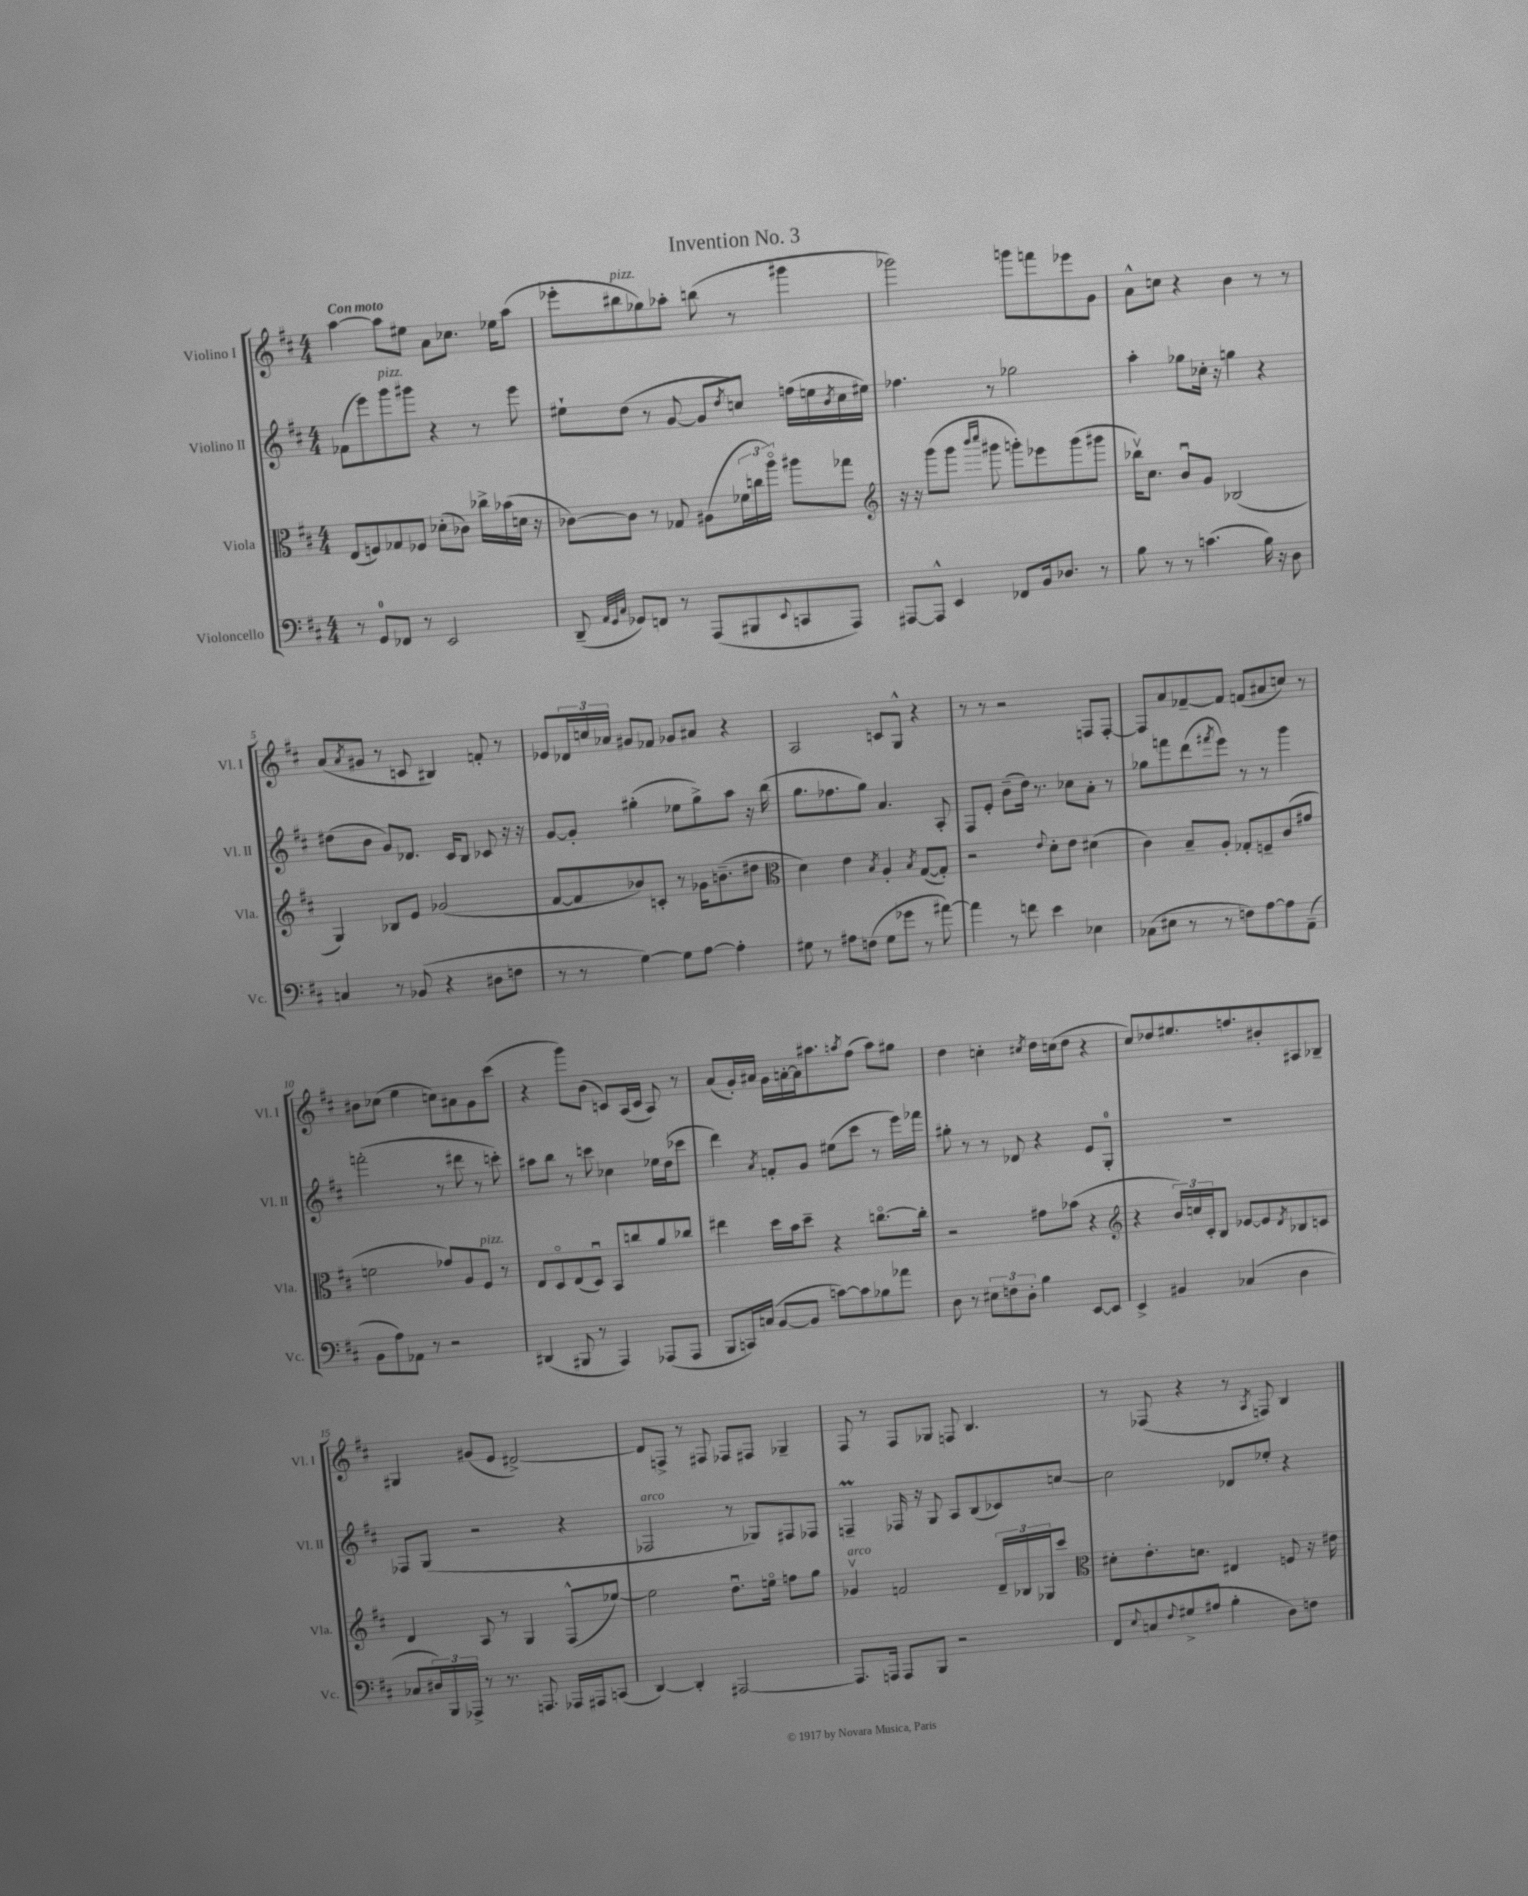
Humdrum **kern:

**kern	**kern	**kern	**kern
*part4	*part3	*part2	*part1
*staff4	*staff3	*staff2	*staff1
*I"Violoncello	*I"Viola	*I"Violino II	*I"Violino I
*I'Vc.	*I'Vla.	*I'Vl. II	*I'Vl. I
*clefF4	*clefC3	*clefG2	*clefG2
*k[f#c#]	*k[f#c#]	*k[f#c#]	*k[f#c#]
*M4/4	*M4/4	*M4/4	*M4/4
=1	=1	=1	=1
!	!	!	!LO:TX:a:B:t=Con moto
8r	(8E/L	(8f-X\L	[4aa\
8GG/L	8Fn/)	8eee\)	.
!	!	!LO:TX:a:i:t=pizz.	!
8FF-X/J	8G-X/	8ggg\	8aa\L]
8r	8F-X/J	8ggg#X\J	8ee#X\J
2EE/	(8d-X'\L	4r	8a\L
.	8c-X\J)	.	8.cc-X\J
.	16cc-X^\LL	8r	.
.	(16b-X\	.	16ee-X\KL
.	16dn\JJ	8eee\	(8aa\J
.	16r	.	.
=2	=2	=2	=2
(8DD~/	[8c-X\L)	8ee#X`\L	8eee-X'\L
32qqAA/LLL	.	.	.
32qqGG/	.	.	.
32qqC#/JJJ	.	.	.
!	!	!	!LO:TX:a:i:t=pizz.
8GG-X/L)	8c-\J]	(8dd\J	8bb#X\
8FFn/J	8r	8r	8gg-X\)
8r	8G-X/	[8g/	8aa-X'\J
(8AAA/L	(8A#X\L	8g/L]	(8bbn\
.	.	8qdd/	.
8BBB#X/	24f-X\L	8ccn/J)	8r
.	24ccn\	.	.
.	24aa\JJ)	.	.
8qqEE/	.	.	.
8CCn/	8aa#X\L	(16ffn\LL	4ggg#X\
.	.	16een\	.
.	.	8qb/	.
8AAA/J)	8gg-X\J	16cc\	.
.	.	16ee#X\JJ)	.
=3	=3	=3	=3
*	*clefG2	*	*
[8AAA#X/L	16r	4.ff-X\	2ggg-X\)
.	16r	.	.
8AAA#^^/J]	(8ggg\L	.	.
4EE/	8ggg\J	.	.
.	16qqbbb/LL	.	.
.	16qqcccc#/JJ	.	.
.	8ggg#X\	8r	.
8FF-X/L	8gggn'\L)	2gg-X\	8gggn\L
16BB/k	8eee-X\	.	8fffn\
8.D-X/J	.	.	.
.	(8ggg\	.	8eee-X\
8r	8ggg#X\J	.	8g\J
=4	=4	=4	=4
8B\	16bb-Xv\KL)	4aa'\	8a^^\L
.	8.cc#\J	.	.
8r	.	.	8ccn\J
8r	8bu/L	8gg-X\L	4r
(4.cn\	8g/J	16cc-X'\Jk	.
.	.	16r	.
.	(2B-X/	4ggn\	4b\
16B\)	.	4r	8r
16r	.	.	.
8D\	.	.	8r
!!LO:LB:g=z
=5	=5	=5	=5
4Cn/	4G/)	(8dd#X\L	(8a/L
.	.	.	8qa/
.	.	8b\J	8g#X/J
8r	8B-X/L	8g/L)	8r
(8BB-X/	8e/J	8.d-X/J	8cn/
4r	(2g-X/	.	4B#X/)
.	.	16c#/KL	.
.	.	8B/J	.
8D#X\L	.	8c-X/	8fn'/
8Fn\J	.	16r	8r
.	.	16r	.
=6	=6	=6	=6
8r	[8f#/L	[8g/L	8e-X/L
8r	8f#/]	8g'/J]	24d-X/L
.	.	.	24ccn/
.	.	.	24a-X/JJ
[4G\)	8b-X/)	(4gg#X'\	8g#X/L
.	8cn'/J	.	8f-X/J
8G\L]	8r	8ee-X\L	8g-X/L
[8A\J	16g-X\KL	8gg#^\)	8a#X/J
.	(8.bn~\	.	.
4A'\]	.	8aa\J	4r
.	8dd#X\J	16r	.
.	.	(16bb\	.
=7	=7	=7	=7
*	*clefC3	*	*
8G#X\	4d\)	8.gg\L	2A/
8r	.	.	.
.	.	8.ff-X\	.
8A#X\L	4e\	.	.
(8Fn\J	.	8gg\J)	.
.	8qB/	.	.
8G#\L	4A'/	4.a/	8cn/L
8g-X\J	.	.	8G^^/J
.	8qB/	.	.
8r	([8G/L	.	4r
[8a#X\)	8G'/J])	8A'/	.
=8	=8	=8	=8
4a#\]	2r	8F#/L	8r
.	.	8e'/J	8r
8r	.	(8b~\L	2r
8fn\	.	16dd\Jk)	.
.	.	8.r	.
.	8qqe/	.	.
4e\	8d'\L	.	.
.	8e\J	8cc-X\L	.
4E-X\	(4d#X\	8a'\J	8Fn/L
.	.	8r	[8F'/J
=9	=9	=9	=9
(8C-X\L	4c#\)	8gg-X\L	8F/L]
8E#X\J	.	8fffn\	8a/
8r	8B~/L	(8ddd\	[8f-X~/
.	.	8qfff#X/	.
8r	8A'/J	8eee\J)	8f-/J]
8Fn\L)	8G-X'/L	8r	(8fn/L
[8A\	8Fn~/	8r	8a#X/
8A\]	(8c#/	4ggg\	8ccn/J)
(8AA~\J	8g#X/J	.	8r
!!LO:LB:g=z
=10	=10	=10	=10
8BB\L	2fn\	(2fffn'\	8b#X\L
8A\)	.	.	(8cc-X\J
8AA-X\J	.	.	4ee\
8r	.	.	.
2r	8g-X/L)	8r	8ccn\L)
.	8A/	8ddd#X\	8a#X\
!	!LO:TX:a:i:t=pizz.	!	!
.	8F#/J	8r	8g\
.	8r	8cccn'\)	(8ccc#\J
=11	=11	=11	=11
(4DD#X/	8E/L	8aa#X\L	4r
.	8D/	8bb\J	.
8BBB#X/	(8E/	8r	8ggg\L)
8r	8Du/J)	8cccn\	(8b\J
4AAA/)	8BB/L	4cc-X\	8cn/L)
.	8ccn/	.	(16A/L
.	.	.	16c/JJ
(8AAA-X/L	8a/	16ee-X\LL	8A/)
.	.	(16dd\J	.
8AAA-/J	8cc-X/J	8ccc-X\J	8r
=12	=12	=12	=12
8BBB/L	4ee#X\	4ddd\)	(8a/L
16CCn/L)	.	.	16g'/L)
(16Cn/JJ	.	.	16a#X/JJ
.	.	8qa/	.
[8BB/L	16dd\LL	8fn'/L	16g\LL
.	16b\J	.	[16an'\
8BB/J]	8dd~\J	8g/J	16a\J]
.	.	.	8.aa#X\
[8cn\L)	4r	(8ee#X\L	.
.	.	.	8qaan/
8c\]	.	8ccc#\J	(8ff#\J
8B-X\	[8.ccn\L	8r	8aa\L)
8a-X\J	.	16eee\LL)	8gg#X\J
.	16cc'\Jk]	16fff-X\JJ	.
=13	=13	=13	=13
8D\	2r	8gg#X'\	4dd\
8r	.	8r	.
12E#X\L	.	8r	4ccn'\
12Fn\	.	.	.
.	.	8d-X/	.
12D'\J	.	.	.
.	.	.	8qcc#X/
4B\	8g#X\L	4r	16dd\LL
.	.	.	(16ccn\J
.	(8b-X\J	.	8dd\J
[8EE/L	4r	8e/L	4r
8EE/J]	.	8G'/J	.
=14	=14	=14	=14
*	*clefG2	*	*
4EE^/	4r	1r	8cc#/L)
.	.	.	8dd-X/
4BB#X/	24b/LL)	.	8.ee#X/
.	24ccn/	.	.
.	24c#'/J	.	.
.	8B/J	.	.
.	.	.	8.ffn/
(4C-X/	[8e-X/L	.	.
.	8e-/]	.	8b#X'/
.	8qd/	.	.
4D\	8B-X/	.	8A#X/
.	8cn/J	.	8B-X~/J
!!LO:LB:g=z
=15	=15	=15	=15
8C-X/L	4d/	8F-X/L	4G#X/
24D#X/L)	.	(8G/J	.
24BBB/	.	.	.
24AAA-X^/JJ	.	.	.
8r	8A/	2r	(8g#X/L
8.r	8r	.	8e/J
.	4G/	.	[2d#X^/)
8.AAAn/	.	.	.
16AAA-X/LL	(8F#^^/L	4r	.
16AAA#X/J	.	.	.
(8CCn/J	[8ee-X/J)	.	.
=16	=16	=16	=16
!	!	!LO:TX:a:i:t=arco	!
[4DD/)	2ee-\]	2F-X/	8d#/L]
.	.	.	8Fn^/J
4DD'/]	.	.	8r
.	.	.	8F#X/
[2AAA#X/	8.ddu\L	8r	8F-X/L
.	.	8G-X/L)	8F#X/J
.	16een\Jk	.	.
.	8ffn\L	8F#X/	4G-X~/
.	8gg\J	8F-X/J	.
=17	=17	=17	=17
!	!LO:TX:a:i:t=arco	!	!
8.AAA#/L]	4g-Xv/	4FnM~/	8F#/
.	.	.	8r
16AAAn/Jk	.	.	.
8AAA/L	2fn/	16F-X/	8F#/L
.	.	16r	.
8BBB/J	.	8G/	8G-X/J
2r	.	8A/L	8Fn/
.	.	(8B/	4.B/
.	24d~/LL	8c-X/)	.
.	24B-X/	.	.
.	24G-X/J	.	.
.	8ccc#/J	[8ccn/J	.
=18	=18	=18	=18
*	*clefC3	*	*
8FF#/L	8d#X'\L	2cc\]	8r
8qqE/	.	.	.
8Cn/	8.e'\	.	(8F-X/
8qqF#/	.	.	.
(8G#X^/	.	.	4r
.	8.dn\J	.	.
8A#X/J	.	.	.
4B'\	4E#X/	8d-X/L	8r
.	.	.	8qA/
.	.	8ee-X'/J	8Fn/)
8D\L)	8Fn/	4r	4B/
8Fn\J	16r	.	.
.	16e#X\	.	.
==	==	==	==
*-	*-	*-	*-
